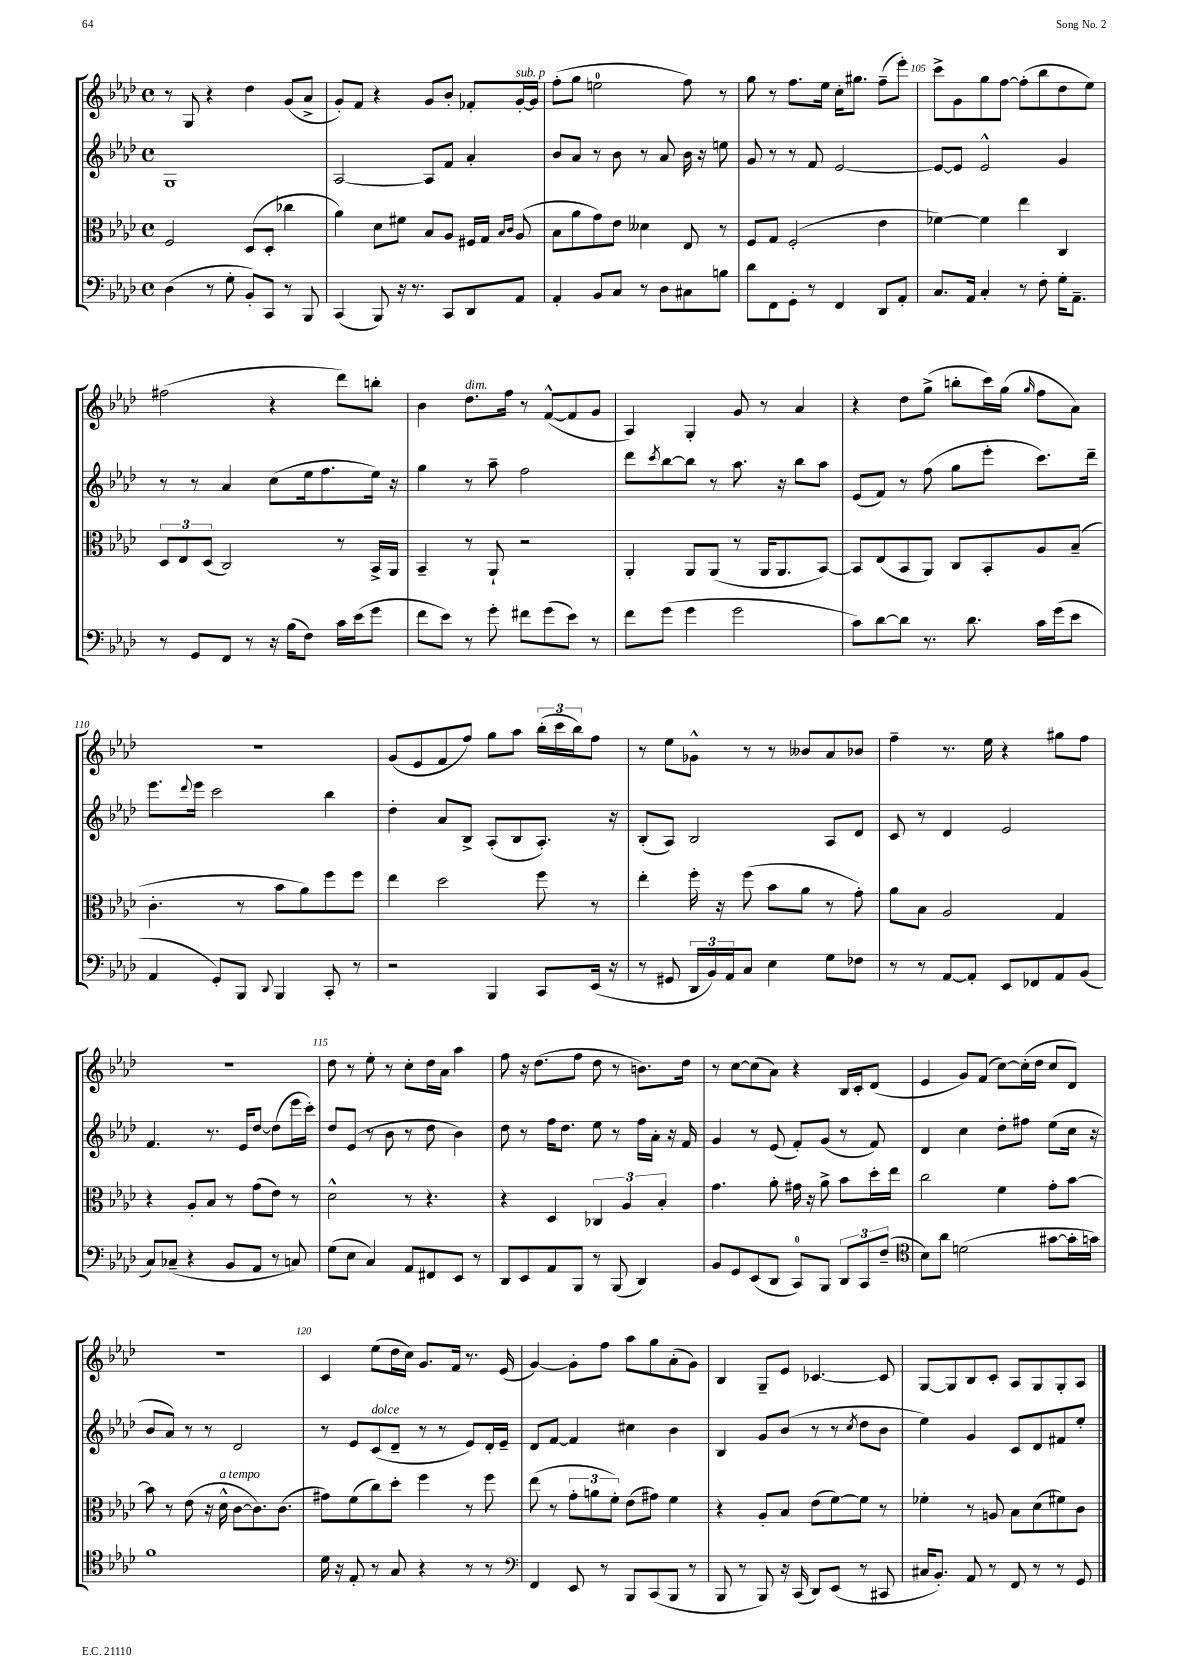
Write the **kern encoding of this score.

**kern	**kern	**kern	**kern
*part4	*part3	*part2	*part1
*staff4	*staff3	*staff2	*staff1
*clefF4	*clefC3	*clefG2	*clefG2
*k[b-e-a-d-]	*k[b-e-a-d-]	*k[b-e-a-d-]	*k[b-e-a-d-]
*M4/4	*M4/4	*M4/4	*M4/4
*met(c)	*met(c)	*met(c)	*met(c)
=101	=101	=101	=101
(4D-\	2F/	1G	8r
.	.	.	8G/
8r	.	.	4r
8G'\	.	.	.
8BB-'/L)	(8D-/L	.	4dd-\
8CC/J	8D-'/J	.	.
8r	4cc-X\	.	(8g/L
8BBB-/	.	.	8a-^/J
=102	=102	=102	=102
(4CC/	4a-\)	[2A-/	8g'/L)
.	.	.	8f/J
8BBB-/)	8d-\L	.	4r
16r	8f#X\J	.	.
8.r	.	.	.
.	8B-/L	8A-/L]	8g/L
8CC/L	8A-/J	8f/J	8b-'/J
8DD-/	16F#X/LL	4a-'/	8f-X'/L
.	16G/JJ	.	.
.	16qqB-/LL	.	.
.	16qqc/JJ	.	.
!	!	!	!LO:TX:a:i:t=sub. p
8AA-/J	(8A-/	.	[16g'/L
.	.	.	16g/JJ]
=103	=103	=103	=103
4AA-'/	8B-\L	8b-/L	(8ff'\L
.	8a-\	8a-/J	8gg\J
8BB-/L	8g\)	8r	2een\
8C/J	8e-\J	8b-\	.
8r	4d--X\	8r	.
8D-\L	.	8a-/	.
8C#X\	8E-/	16b-\	8ff\)
.	.	16r	.
8Bn\J	8r	8een\	8r
=104	=104	=104	=104
8d-\L	8F/L	8g/	8gg\
8FF\	8G/J	8r	8r
8GG'\J	(2F'/	8r	8.ff\L
8r	.	8f/	.
.	.	.	16ee-\Jk
4FF/	.	[2e-/	16cc'\KL
.	.	.	8.gg#X\J
8DD-/L	4e-\	.	(8ff~\L
8AA-'/J	.	.	8eee-'\J)
=105	=105	=105	=105
8.C/L	[4f-X\)	8e-/L_	8ccc^\L
.	.	8e-/J]	8g\
16AA-/Jk	.	.	.
4C'/	4f-\]	2e-^^/	8gg\
.	.	.	[8ff\J
8r	4ee-\	.	(8ff'\L]
8F'\	.	.	8bb-\
16G'\KL	4C/	4g/	8dd-\
8.AA-~\J	.	.	.
.	.	.	8ee-\J)
!!LO:LB:g=z
=106	=106	=106	=106
8r	12D-/L	8r	(2ff#X\
.	12E-/	.	.
8GG/L	.	8r	.
.	(12D-/J	.	.
8FF/J	2C/)	4a-/	.
8r	.	.	.
16r	.	(8cc\L	4r
(16B-\KL	.	.	.
8F\J)	.	16ee-\k	.
.	.	8.ff\	.
16c\LL	8r	.	8ddd-\L)
(16e-\J	.	.	.
8g\J	16BB-^/LL	16ee-\Jk)	8bbn'\J
.	16AA-/JJ	16r	.
=107	=107	=107	=107
8f\L	4BB-~/	4gg\	4b-\
8e-\J)	.	.	.
!	!	!	!LO:TX:a:i:t=dim.
8r	8r	8r	8.dd-\L
8g'\	8AA-`/	8aa-~\	.
.	.	.	16ff\Jk
8f#X\L	2r	2ff\	8r
(8g\	.	.	([8f^^/L
8e-\J)	.	.	8f/]
8r	.	.	8g/J
=108	=108	=108	=108
8f\L	4AA-'/	8ddd-\L	4A-/)
.	.	8qccc/	.
(8g\J	.	[8bb-\	.
4g\	8AA-/L	8bb-\J]	4G'/
.	(8AA-/J	8r	.
2g\	8r	8.aa-\	8g/
.	16AA-/KL	.	8r
.	8.AA-/	16r	.
.	.	8bb-\L	4a-/
.	[8BB-/J)	8aa-\J	.
=109	=109	=109	=109
8c\L)	8BB-/L]	(8e-/L	4r
[8d-\	(8E-/	8f/J)	.
8d-\J]	8BB-/	8r	8dd-\L
8.r	8AA-/J)	(8ff\	(8gg^\J
.	8C/L	8gg\L	8bbn'\L
8.d-\	.	.	.
.	8BB-'/	8eee-'\J	16ccc\L)
.	.	.	(16gg\JJ
.	.	.	16qqgg/
16c\LL	8A-/	8.ccc\L)	8ff\L
(16g\J	.	.	.
8e-\J	(8B-~/J	.	8a-\J)
.	.	16ddd-~\Jk	.
!!LO:LB:g=z
=110	=110	=110	=110
4AA-/	4.c'\	8.eee-\L	1r
.	.	8qqddd-/	.
.	.	16eee-\Jk	.
8GG'/L)	.	2ccc\	.
8BBB-/J	8r	.	.
8qqDD-/	.	.	.
4BBB-/	8b-\L	.	.
.	8a-\)	.	.
8CC'/	8ff\	4bb-\	.
8r	8ff\J	.	.
=111	=111	=111	=111
2r	4ee-\	4dd-'\	(8g/L
.	.	.	8e-/
.	2dd-\	8a-/L	8f/
.	.	8B-^/J	8ff/J)
4BBB-/	.	(8A-'/L	8gg\L
.	.	8B-/	8aa-\J
8CC/L	8ff\	8.A-'/J)	(24bb-'\LL
.	.	.	24ccc\
.	.	.	24bb-\J)
(16EE-/Jk	8r	.	8ff\J
16r	.	16r	.
=112	=112	=112	=112
8r	4ee-'\	(8B-'/L	8r
8GG#X/	.	8A-/J)	8ee-\L
24DD-/LL	16ff'\	2B-/	8g-X^^\J
24BB-/)	.	.	.
.	16r	.	.
24AA-/J	.	.	.
8C/J	(8ff\	.	8r
4E-\	8b-\L	.	8r
.	8a-\J	.	8b--X/L
8G\L	8r	8A-/L	8a-/
8F-X\J	8g'\)	8d-/J	8b-X/J
=113	=113	=113	=113
8r	8a-\L	8c/	4ff~\
8r	8B-\J	8r	.
[8AA-/L	2A-/	4d-/	8.r
8AA-'/J]	.	.	.
.	.	.	16ee-\
8EE-/L	.	2e-/	4r
8FF-X/	.	.	.
8AA-/	4G/	.	8gg#X\L
(8BB-/J	.	.	8ff\J
!!LO:LB:g=z
=114	=114	=114	=114
8C/L)	4r	4.f/	1r
(8C-X~/J	.	.	.
4r	8A-'/L	.	.
.	8B-/J	8.r	.
8BB-/L	8r	.	.
.	.	16e-/KL	.
8AA-/J	(8g\L	[8dd-/J	.
8r	8e-\J)	(8dd-\L]	.
8Cn/)	8r	16eee-\L	.
.	.	16ccc'\JJ)	.
=115	=115	=115	=115
(8G\L	2d-^^\	8dd-/L	8dd-\
8E-\J	.	(8e-/J	8r
4C/)	.	8r	8ee-'\
.	.	8b-\	8r
8AA-/L	8r	8r	8cc'\L
8FF#X/	4.r	8dd-\	16dd-\L
.	.	.	16a-\JJ
8EE-/J	.	4b-\)	4aa-\
8r	.	.	.
=116	=116	=116	=116
8DD-/L	4r	8dd-\	8ff\
8EE-/	.	8r	16r
.	.	.	(8.dd-\L
8AA-/	4D-/	16ff\KL	.
.	.	8.dd-\J	.
8BBB-/J	.	.	8ff\J
8r	6C-X/	8ee-\	8dd-\
(8BBB-/	.	8r	8r
.	6A-/	.	.
4DD-/)	.	16ff\LL	8.bn\L)
.	.	16a-'\JJ	.
.	6B-'/	.	.
.	.	16r	.
.	.	16f/	16dd-\Jk
=117	=117	=117	=117
8BB-/L	4.g\	4g/	8r
8GG/	.	.	[8cc\L
(8EE-/	.	8r	(8cc\]
8DD-/J	8a-'\	(8e-/	8a-\J)
8CC/L)	16g#X\	8f'/L)	4r
.	16r	.	.
8BBB-/J	8a-^\	(8g/J	.
12DD-/L	8b-\L	8r	16B-/LL
.	.	.	16c'/J
12CC/	.	.	.
.	16dd-'\L	8f/)	(8d-/J
(12F~/J	.	.	.
.	16ee-\JJ	.	.
=118	=118	=118	=118
*clefC4	*	*	*
8B-\L)	2cc\	4d-/	4e-/
8a-\J	.	.	.
(2dn\	.	4cc\	8g/L)
.	.	.	(8f/J
.	4f\	8dd-'\L	[8cc\L)
.	.	8ff#X\J	(16cc'\L]
.	.	.	16dd-\JJ
[8g#X\L	8g'\L	(8ee-\L	8cc/L
16g#'\L]	[8b-\J	16cc\Jk	8d-/J)
16gn\JJ)	.	16r	.
!!LO:LB:g=z
=119	=119	=119	=119
1f	8b-\]	8b-/L	1r
.	8r	8a-/J)	.
.	(8e-\	8r	.
.	16r	8r	.
!	!LO:TX:a:i:t=a tempo	!	!
.	16d-^^\	.	.
.	[8c\L	2d-/	.
.	8.c\])	.	.
.	(8.c\J	.	.
=120	=120	=120	=120
16d-\	8g#X\L)	8r	4c/
16r	.	.	.
8E-'/	(8f\	8e-/L	.
!	!	!LO:TX:a:i:t=dolce	!
8r	8cc\)	(8c/	(8ee-\L
8G/	8dd-'\J	8d-~/J	16dd-\L
.	.	.	16cc\JJ)
4r	4ff\	8r	8.g/L
.	.	8r	.
.	.	.	16f/Jk
8r	8r	8e-/L)	8.r
8r	8ff\	16d-'/L	.
.	.	16e-~/JJ	(16e-/
=121	=121	=121	=121
*clefF4	*	*	*
4FF/	(8ee-\	8d-/L	[4g/)
.	8r	[8f/J	.
8EE-/	12g'\L	4f/]	8g'\L]
.	12an\	.	.
8r	.	.	8ff\J
.	12f'\J)	.	.
8BBB-/L	(8e-\L	4cc#X\	8aa-\L
(8CC/	8g#X\J)	.	8gg\
8BBB-/J	4f\	4b-\	(8a-'\
8r	.	.	8g\J)
=122	=122	=122	=122
8BBB-/	4r	4B-/	4B-/
8r	.	.	.
8BBB-/)	8A-'/L	8g/L	8G~/L
16r	8B-/J	(8b-/J	8e-/J
(16CC/	.	.	.
8DD-/L)	(8e-\L	8r	[4.c-X/
(8EE-/J	[8f\)	8r	.
.	.	8qcc/	.
8r	8f\J]	8dd-\L	.
8CC#X/	8r	8b-\J	8c-/]
=123	=123	=123	=123
16C#X/KL	4f-X'\	4ee-\)	[8G/L
8.BB-'/J)	.	.	.
.	.	.	8G/]
8AA-/	8r	4g/	8B-/
8r	8An/	.	8c'/J
8FF/	8B-\L	8c/L	8A-/L
8r	(8d-\	8d-/	8G/
8r	8f#X\)	8f#X/	8G'/
8GG/	8c\J	8ee-'/J	8A-/J
==	==	==	==
*-	*-	*-	*-
